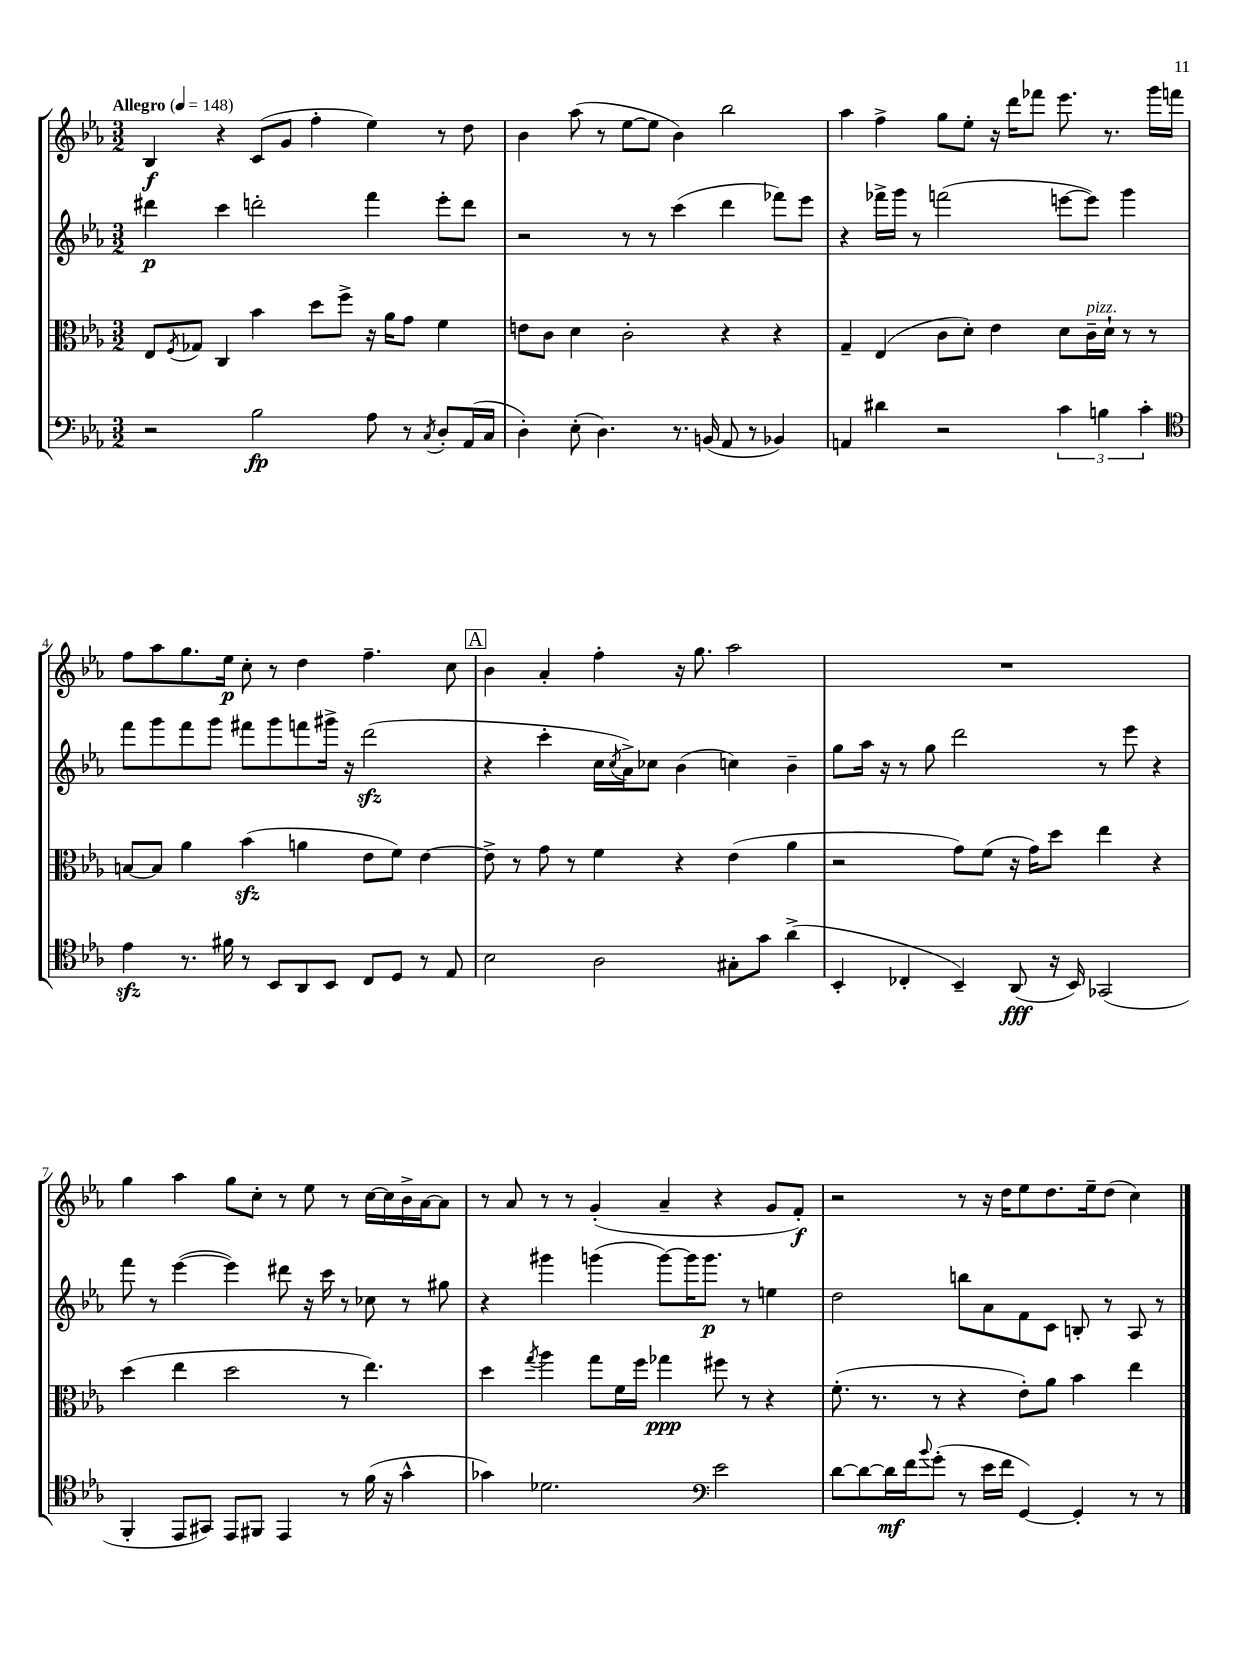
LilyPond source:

<<
\new StaffGroup <<
\new Staff = "s0" {
    \clef treble \key ees \major \numericTimeSignature \time 3/2 \tempo "Allegro" 4 = 148
    bes4\f r4 c'8( g'8 f''4-. ees''4) r8 d''8 |
    bes'4 aes''8( r8 ees''8~ ees''8 bes'4) bes''2 |
    aes''4 f''4-> g''8 ees''8-. r16 d'''16 fes'''8 ees'''8. r8. g'''16 f'''16 |
    f''8 aes''8 g''8. ees''16\p c''8-. r8 d''4 f''4.-- c''8 |
    \mark \markup { \box "A" } bes'4 aes'4-. f''4-. r16 g''8. aes''2 |
    R1. |
    g''4 aes''4 g''8 c''8-. r8 ees''8 r8 c''16~ c''16 bes'16-> aes'16~ aes'8 |
    r8 aes'8 r8 r8 g'4-.( aes'4-- r4 g'8 f'8-.\f) |
    r2 r8 r16 d''16 ees''8 d''8. ees''16-- d''8( c''4) \bar "|." |
}
\new Staff = "s1" {
    \clef treble \key ees \major \numericTimeSignature \time 3/2
    dis'''4\p c'''4 d'''2-. f'''4 ees'''8-. d'''8 |
    r2 r8 r8 c'''4( d'''4 fes'''8) ees'''8 |
    r4 fes'''16-> g'''16 r8 f'''2( e'''8~ e'''8) g'''4 |
    f'''8 g'''8 f'''8 g'''8 fis'''8 g'''8 f'''8 gis'''16-> r16 d'''2\sfz( |
    \mark \markup { \box "A" } r4 c'''4-. c''16 \acciaccatura { c''8 } aes'16->) ces''8 bes'4( c''4) bes'4-- |
    g''8 aes''16 r16 r8 g''8 d'''2 r8 ees'''8 r4 |
    f'''8 r8 ees'''4~( ees'''4) dis'''8 r16 c'''16 r8 ces''8 r8 gis''8 |
    r4 gis'''4 g'''4( g'''8~) g'''16 g'''8.\p r8 e''4 |
    d''2 b''8 aes'8 f'8 c'8 b8-. r8 aes8 r8 \bar "|." |
}
\new Staff = "s2" {
    \clef alto \key ees \major \numericTimeSignature \time 3/2
    ees8 \acciaccatura { f8 } ges8 c4 bes'4 d''8 f''8-> r16 aes'16 g'8 f'4 |
    e'8 c'8 d'4 c'2-. r4 r4 |
    g4-- ees4( c'8 d'8-.) ees'4 d'8 c'16--^\markup { \italic "pizz." } d'16-! r8 r8 |
    b8~ b8 aes'4 bes'4\sfz( a'4 ees'8 f'8) ees'4~ |
    \mark \markup { \box "A" } ees'8-> r8 g'8 r8 f'4 r4 ees'4( aes'4 |
    r2 g'8) f'8( r16 g'16) d''8 ees''4 r4 |
    d''4( ees''4 d''2 r8 ees''4.) |
    d''4 \acciaccatura { g''8 } aes''4 g''8 f'16 f''16 ges''4\ppp fis''8 r8 r4 |
    f'8.-.( r8. r8 r4 ees'8-.) aes'8 bes'4 ees''4 \bar "|." |
}
\new Staff = "s3" {
    \clef bass \key ees \major \numericTimeSignature \time 3/2
    r2 bes2\fp aes8 r8 \acciaccatura { c8 } d8-. aes,16( c16 |
    d4-.) ees8-.( d4.) r8. b,16( aes,8 r8 bes,4) |
    a,4 dis'4 r2 \tuplet 3/2 { c'4 b4 c'4-. } |
    \clef tenor ees'4\sfz r8. fis'16 r8 bes,8 aes,8 bes,8 c8 d8 r8 ees8 |
    \mark \markup { \box "A" } bes2 aes2 gis8-. g'8 aes'4->( |
    bes,4-. ces4-. bes,4--) aes,8\fff( r16 bes,16) ges,2( |
    f,4-. ees,8 gis,8) ees,8 fis,8 ees,4 r8 f'16( r16 g'4-^ |
    ges'4) des'2. \clef bass ees'2 |
    d'8~ d'8~ d'16\mf f'16 \appoggiatura { bes'8 } g'8-.( r8 ees'16 f'16 g,4~) g,4-. r8 r8 \bar "|." |
}
>>
>>
